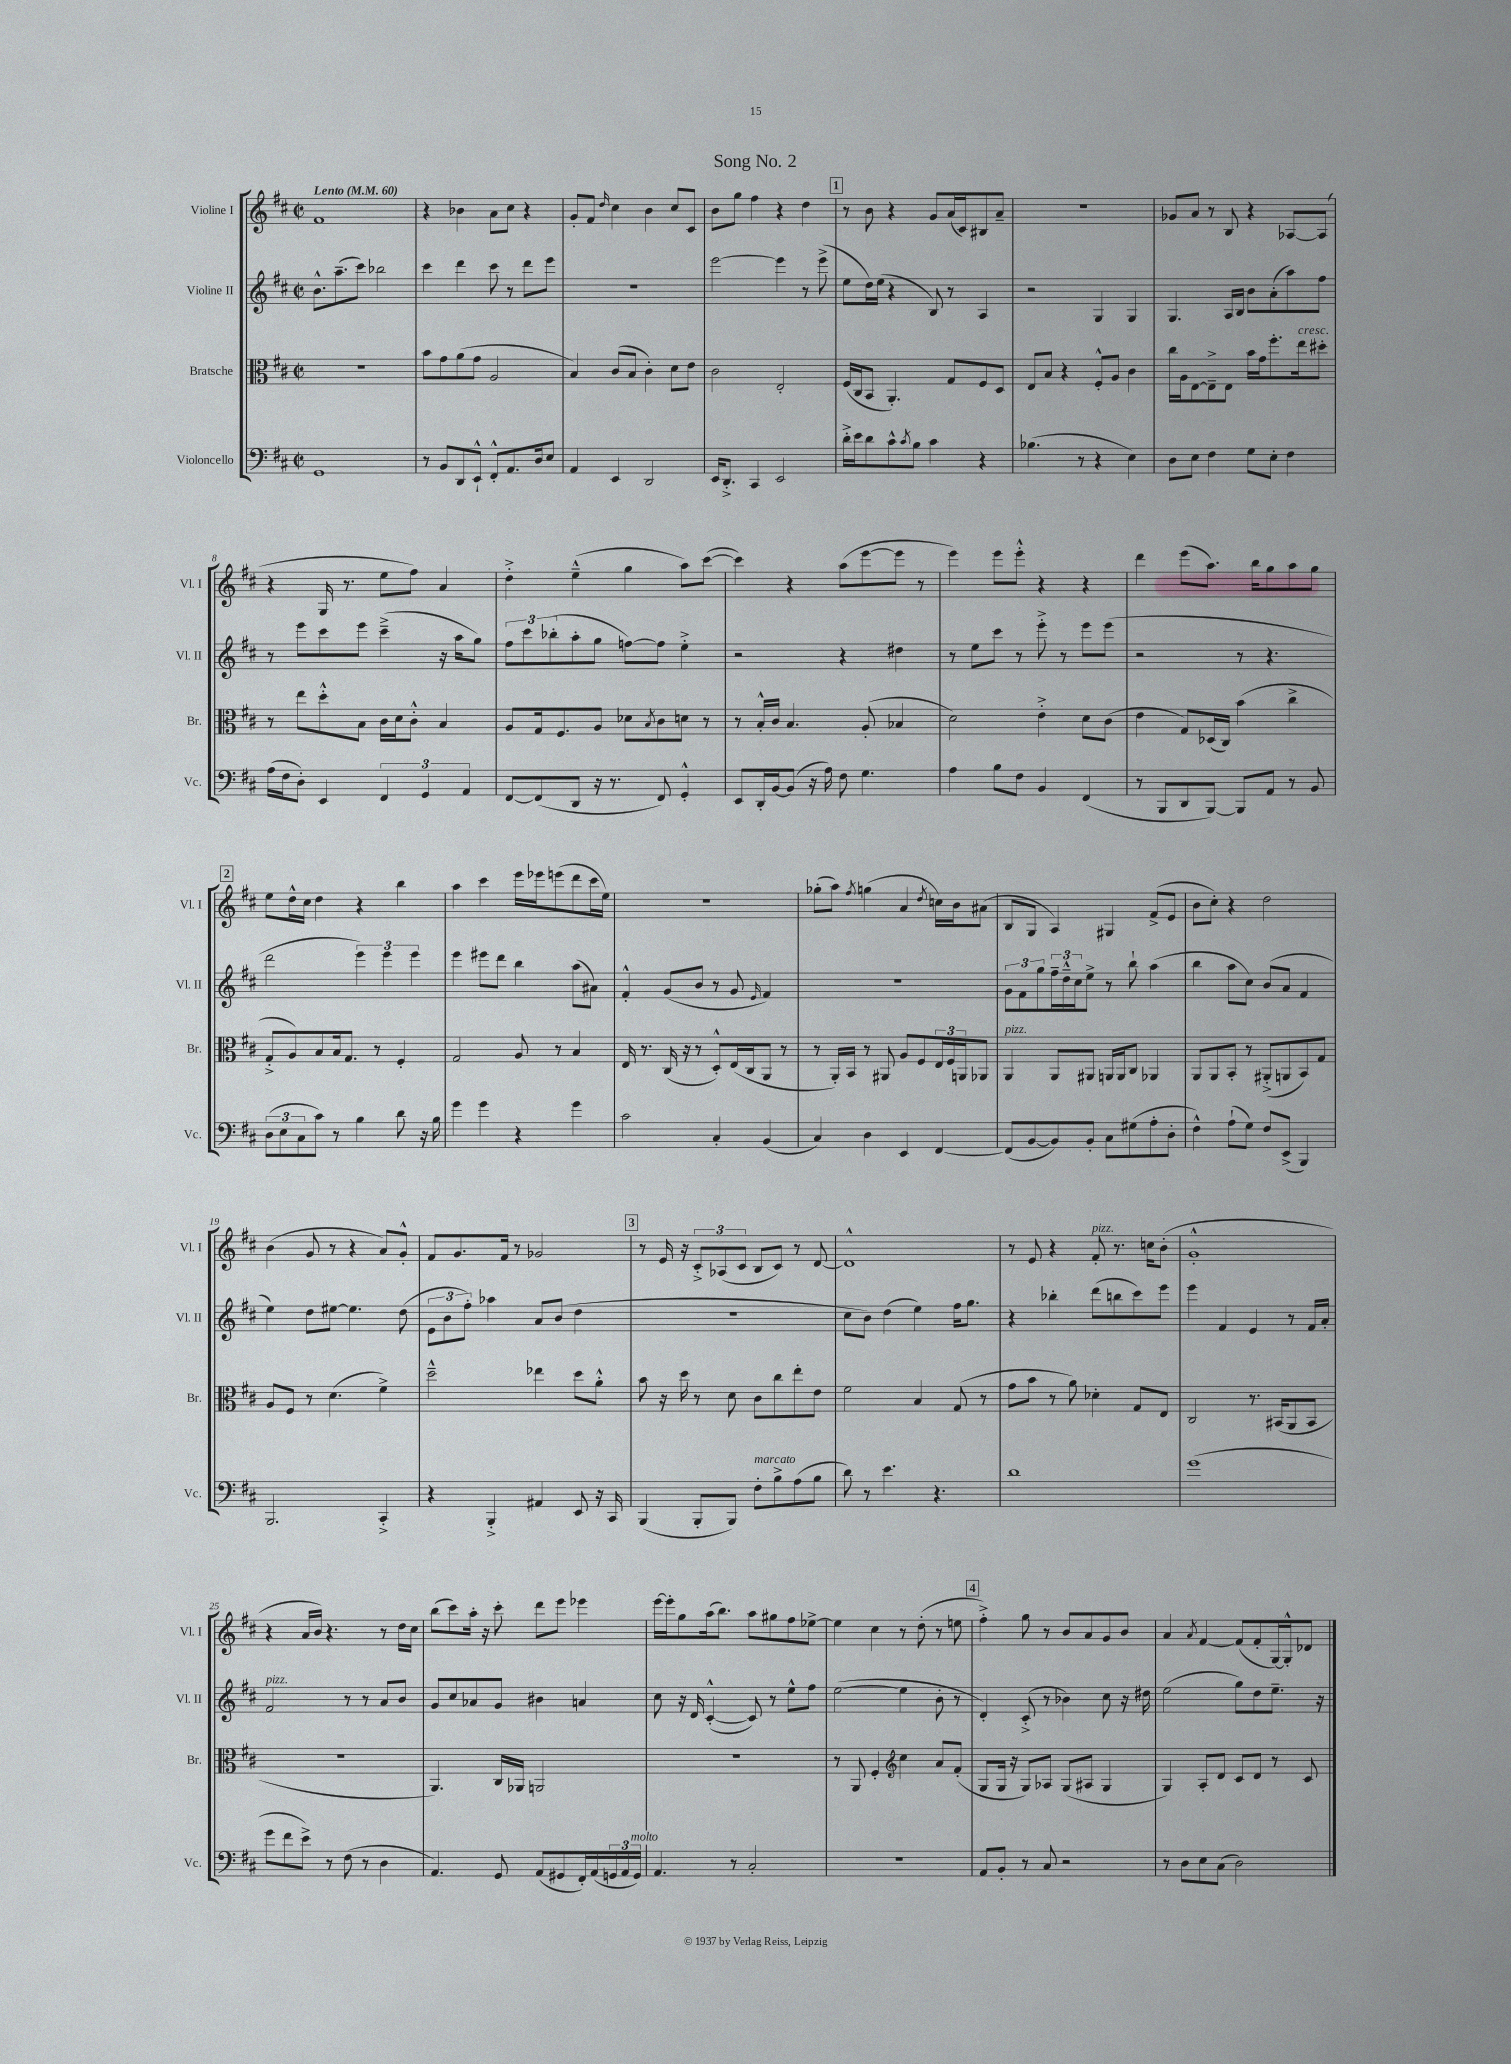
\header { title = "Song No. 2" }
<<
\new StaffGroup <<
\new Staff = "s0" \with { instrumentName = "Violine I" shortInstrumentName = "Vl. I" } {
    \clef treble \key d \major \defaultTimeSignature \time 2/2 \tempo "Lento" 4 = 60
    fis'1 |
    r4 bes'4 a'8 cis''8 r4 |
    g'8-. fis'8 \grace { d''16 } cis''4 b'4 cis''8 cis'8 |
    b'8 g''8 fis''4 r4 d''4 |
    \mark \markup { \box "1" } r8 b'8 r4 g'8 a'16( cis'16) bis8 a'8-- |
    R1 |
    ges'8 a'8 r8 b8 r4 aes8~ aes8( |
    r4 g16 r8. e''8 fis''8) a'4 |
    d''4-.-> e''4---^( g''4 a''8) cis'''8~( |
    cis'''4) r4 a''8( e'''8~ e'''8 r8 |
    e'''4) e'''8 e'''8-.-^ r4 r4 |
    d'''4 e'''8( a''8.) b''16 g''8 a''8 g''8 |
    \mark \markup { \box "2" } e''8 d''16-^ cis''16 d''4 r4 b''4 |
    a''4 cis'''4 e'''16 ees'''16 e'''8( d'''8 cis'''16 e''16) |
    R1 |
    ges''8-.( a''8) \acciaccatura { fis''8 } g''4( a'4 \acciaccatura { d''8 } c''16) b'16 ais'8( |
    b8 g8 a4) gis4 fis'8->( e'8 |
    b'8 cis''8-.) r4 d''2 |
    b'4( g'8 r8 r4 a'8) g'8-.-^ |
    fis'8 g'8. fis'16 r8 ges'2 |
    \mark \markup { \box "3" } r8 e'16 r16 \tuplet 3/2 { cis'8-.-> aes8( cis'8 } b8 cis'8) r8 d'8~ |
    d'1-^ |
    r8 e'8 r4 fis'8-.^\markup { \italic "pizz." } r8. c''16 b'8-.( |
    g'1-.-^ |
    r4 a'16 b'16) r4. r8 d''16 cis''16 |
    b''8( cis'''8) a''16-. r16 cis'''8-. d'''8 e'''8 ees'''4 |
    e'''16~ e'''16-. g''8 a''16( b''8.) a''8 gis''8 fis''8 ees''8~-> |
    ees''4 cis''4 r8 d''8-.( r8 e''8 |
    \mark \markup { \box "4" } fis''4-.->) g''8 r8 b'8 a'8 g'8 b'8 |
    a'4 \acciaccatura { a'8 } fis'4~ fis'8( fis'8-. g16~) g16-.-^ des'8 \bar "|." |
}
\new Staff = "s1" \with { instrumentName = "Violine II" shortInstrumentName = "Vl. II" } {
    \clef treble \key d \major \defaultTimeSignature \time 2/2
    b'8.-^ a''8.--( cis'''8) bes''2 |
    cis'''4 d'''4 cis'''8 r8 d'''8 e'''8 |
    R1 |
    e'''2~ e'''4 r8 e'''8->( |
    \mark \markup { \box "1" } e''8 d''16) e''16( r4 b8) r8 a4 |
    r2 g4 g4 |
    g4. a16 b16 b'8 a'8-.( a''8) fis''8 |
    r8 e'''8 cis'''8 e'''8 cis'''4--->( r16 a''16 g''8) |
    \tuplet 3/2 { fis''8 cis'''8 bes''8-.( } a''8-. g''8 f''8~) f''8 e''4-.-> |
    r2 r4 dis''4 |
    r8 e''8 cis'''8 r8 e'''8-.-> r8 e'''8 e'''8( |
    r2 r8 r4. |
    \mark \markup { \box "2" } d'''2 \tuplet 3/2 { e'''4) e'''4 e'''4 } |
    e'''4 eis'''8 d'''8 b''4 a''8( ais'8) |
    fis'4-.-^ g'8( b'8 r8 g'8 \grace { e'16 } fis'4) |
    R1 |
    \tuplet 3/2 { g'8 fis'8 g''8 } \tuplet 3/2 { fis''16-- d''16---^ cis''16 } e''8-> r8 b''8-! a''4( |
    b''4 a''8 cis''8) b'8( a'8 fis'4 |
    e''4) d''8 eis''8~ eis''4. d''8( |
    \tuplet 3/2 { e'8 b'8 fis''8-.) } aes''4 a'8 b'8( d''4 |
    \mark \markup { \box "3" } R1 |
    cis''8 b'8) d''4( e''4) fis''16 g''8. |
    r4 bes''4-. d'''8( b''8 cis'''8) e'''8 |
    e'''4 fis'4 e'4 r8 fis'16 a'16-. |
    fis'2^\markup { \italic "pizz." } r8 r8 a'8 b'8 |
    g'8 cis''8 aes'8 g'8 bis'4 a'4 |
    cis''8 r16 d'16 cis'4~-.-^( cis'8) r8 e''8-^ fis''8 |
    e''2~( e''4 b'8-. r8 |
    \mark \markup { \box "4" } d'4-.) cis'8-.->( r8 bes'4) cis''8 r16 dis''16 |
    e''2( g''8) d''8 e''8.-- r16 \bar "|." |
}
\new Staff = "s2" \with { instrumentName = "Bratsche" shortInstrumentName = "Br." } {
    \clef alto \key d \major \defaultTimeSignature \time 2/2
    R1 |
    b'8 g'8 a'8( g'8 a2 |
    b4) cis'8( b8 cis'4-.) d'8 e'8 |
    cis'2 e2-. |
    \mark \markup { \box "1" } fis16( cis16 b,8 a,4.-.) g8 fis8 d8 |
    e8 b8 r4 fis8-.-^ a8 cis'4 |
    cis''16 a16 e8~ e8---> e8 b'16 g'16 fis''8.-. e''16^\markup { \italic "cresc." } dis''8-. |
    r8 e''8 d''8-.-^ b8 cis'16 d'16 cis'8-.-^ b4 |
    a8 g16 fis8. a8 des'8 \acciaccatura { b8 } cis'8 d'8 r8 |
    r8 b16-.-^ cis'16 b4. a8-.( bes4 |
    d'2) e'4-.-> d'8 cis'8( |
    e'4 g8) des16( cis16) b'4( cis''4-> |
    \mark \markup { \box "2" } g8-.-> a8) b8 b16 g8. r8 fis4-. |
    g2 a8 r8 b4 |
    e16 r8. cis16( r16 r8 d8-.-^) e16( cis16 a,8 r8 |
    r8 a,16-.) b,16 r8 ais,8 a8 fis8 \tuplet 3/2 { e16 fis16 a,16 } aes,8 |
    a,4^\markup { \italic "pizz." } a,8 ais,8 a,16 a,16 cis8 aes,4 |
    a,8 a,8 b,8-. r8 ais,8-.->( a,8 b,8) g8 |
    a8 fis8 r8 d'4.( fis'4->) |
    d''2---^ ees''4 d''8 a'8-.-^ |
    \mark \markup { \box "3" } b'8 r16 d''16 r8 d'8 cis'8 cis''8 e''8-. e'8 |
    fis'2 b4 g8( r8 |
    g'8 b'8 r8 a'8) des'4-. g8 e8 |
    cis2 r8. bis,16( a,8 bis,8 |
    R1 |
    a,4.) cis16 aes,16 a,2 |
    R1 |
    r8 a,8 fis4-. \clef treble cis''4 a'8 fis'8-.( |
    \mark \markup { \box "4" } g8 g16 r16 g8) aes8 g8( ais8 g4 |
    g4) a8-. d'8 cis'8 d'8 r8 cis'8 \bar "|." |
}
\new Staff = "s3" \with { instrumentName = "Violoncello" shortInstrumentName = "Vc." } {
    \clef bass \key d \major \defaultTimeSignature \time 2/2
    g,1 |
    r8 b,8 d,8 e,8-!-^ fis,8-.-^ a,8. d16 e8 |
    a,4 e,4 d,2 |
    e,16 d,8.-.-> cis,4 e,2 |
    \mark \markup { \box "1" } d'16-.-> e'16 d'8 cis'8-^ \acciaccatura { cis'8 } b8 cis'4 r4 |
    bes4.( r8 r4 e4) |
    d8 e8 fis4 g8 e8-. fis4 |
    a16( fis16 d8-.) e,4 \tuplet 3/2 { fis,4 g,4 a,4 } |
    fis,8~ fis,8( d,8 r16 r8. fis,8) g,4-.-^ |
    e,8 d,16-. b,16~ b,8( r16 a16) fis8 g4. |
    a4 b8 fis8 b,4 fis,4( |
    r8 b,,8 d,8 b,,8~) b,,8 a,8 r8 b,8 |
    \mark \markup { \box "2" } \tuplet 3/2 { d8( e8 cis8 } cis'8) r8 b4 d'8 r16 b16 |
    g'4 g'4 r4 g'4 |
    cis'2 cis4-. b,4( |
    cis4) d4 e,4 fis,4~ |
    fis,8( b,8~ b,8) b,8-. cis8 gis8( a8-. d8-. |
    fis4-^) a8-!( g8) fis8 e,8->( b,,4) |
    b,,2. cis,4-.-> |
    r4 b,,4-.-> ais,4 e,8 r16 cis,16 |
    \mark \markup { \box "3" } b,,4( b,,8-. b,,8) fis8-.^\markup { \italic "marcato" } b8-> a8( b8 |
    d'8) r8 e'4. r4. |
    d'1 |
    g'1( |
    g'8 fis'8 e'8->) r8 fis8( r8 d4 |
    a,4.) g,8 a,8( gis,8 fis,16-.) a,16( \tuplet 3/2 { g,16 a,16 g,16^\markup { \italic "molto" }) } |
    a,4. r8 cis2-. |
    r1 |
    \mark \markup { \box "4" } a,8 b,8-. r8 cis8 r2 |
    r8 d8 e8 cis8( d2) \bar "|." |
}
>>
>>
